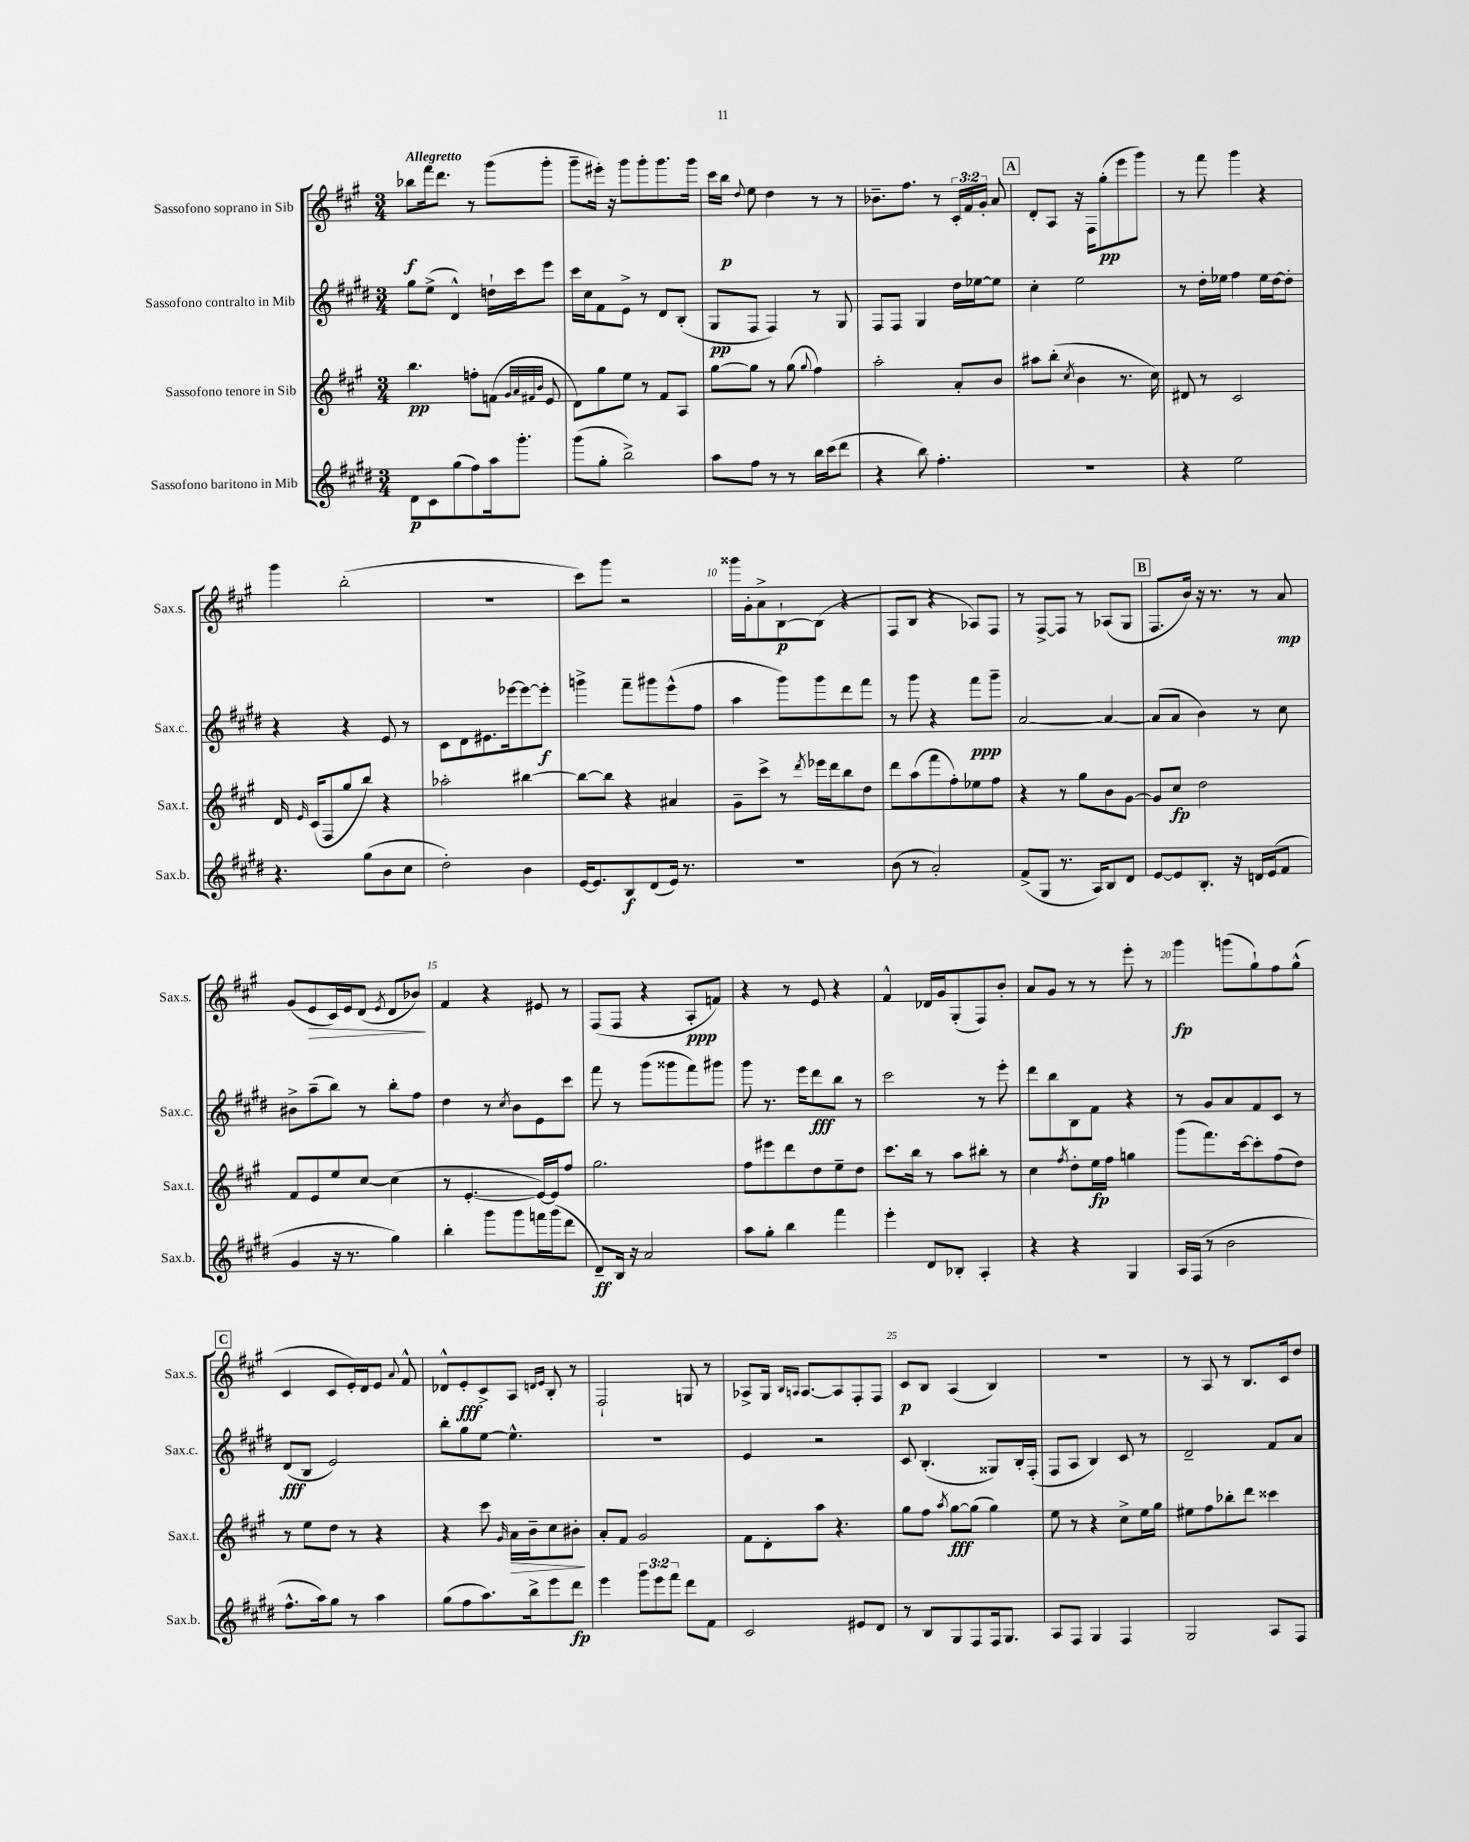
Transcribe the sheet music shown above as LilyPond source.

<<
\new StaffGroup <<
\new Staff = "s0" \with { instrumentName = "Sassofono soprano in Sib" shortInstrumentName = "Sax.s." } {
    \clef treble \key a \major \numericTimeSignature \time 3/4 \override Staff.TupletNumber.text = #tuplet-number::calc-fraction-text \tempo "Allegretto"
    \autoBeamOff bes''8[\f fis'''16 d'''8.] r8 gis'''8[( gis'''8]-. |
    gis'''8[-- eis'''16]-.) r16 gis'''8[ gis'''8-. gis'''8. gis'''16] |
    cis'''16[ b''16]\p \appoggiatura { d''8 } e''8 d''4 r8 r8 |
    bes'8.[-- fis''8.] r8 \tuplet 3/2 { cis'16[-. fis'16 gis'16]-. } a'8 |
    \mark \markup { \box "A" } d'8[-. a8] r16 fis16[ gis''8-.\pp( e'''8 gis'''8]) |
    r8 fis'''8 gis'''4 r4 |
    gis'''4 b''2-.( |
    R2. |
    cis'''8[) gis'''8] r2 |
    gisis'''16[ gis'16-. a'8-> b8~-!\p b8]( r4 |
    fis8[ b8] r4 aes8[) fis8] |
    r8 fis8[~-> fis8] r8 aes8[( gis8] |
    \mark \markup { \box "B" } fis8.[ b'16]) r16 r8. r8 a'8\mp |
    gis'8[( e'8\> cis'16) e'16 d'8]( \acciaccatura { e'8 } d'8[ bes'8]\!) |
    fis'4 r4 eis'8 r8 |
    fis8[( fis8] r4 a8[-.\ppp f'8]) |
    r4 r8 e'8 r4 |
    fis'4-^ des'16[ gis'16 gis8-.( fis8) b'8]-. |
    a'8[ gis'8] r8 r8 e'''8-. r8 |
    gis'''4\fp g'''8[( gis''8-!) fis''8 gis''8]-^( |
    \mark \markup { \box "C" } cis'4 cis'8[ e'16-.) d'16 e'8] \appoggiatura { a'8 } fis'8-^ |
    des'8[-^ e'8-.\fff cis'8-> a8] \grace { d'16[ e'16] } b8-. r8 |
    fis2-! g8 r8 |
    aes8[-> gis16] \grace { b16[ a16] } a8.[~ a8 fis8-. fis8] |
    cis'8[\p b8] a4( b4) |
    R2. |
    r8 a8 r8 b8.[ cis'16 d''8] \bar "|." |
}
\new Staff = "s1" \with { instrumentName = "Sassofono contralto in Mib" shortInstrumentName = "Sax.c." } {
    \clef treble \key e \major \numericTimeSignature \time 3/4
    \autoBeamOff gis''8[ e''8]->( dis'4-^) d''16[-! cis'''16 e'''8] |
    cis'''16[ cis''16 fis'8 e'8]-> r8 dis'8[ b8]-.( |
    gis8[\pp fis8] fis4) r8 gis8 |
    fis8[ fis8] gis4 dis''16[ ees''16~ ees''8] |
    \mark \markup { \box "A" } cis''4-. e''2 |
    r8 dis''16[-. ees''16] fis''4 ees''16[ dis''16~ dis''8]-. |
    r4 r4 e'8 r8 |
    cis'8[ dis'8 eis'8. ees'''16~ ees'''8~ ees'''8]-.\f |
    g'''4-> fis'''8[-- gis'''8 e'''8-^( fis''8] |
    a''4 gis'''8[) gis'''8 dis'''8 fis'''8] |
    r8 gis'''8 r4 fis'''8[\ppp gis'''8]-- |
    a'2~ a'4~ |
    \mark \markup { \box "B" } a'8[( a'8] b'4) r8 cis''8 |
    bis'8[-> a''8--( b''8]) r8 b''8[-. fis''8] |
    dis''4 r8 \acciaccatura { cis''8 } b'8[ e'8 cis'''8] |
    fis'''8 r8 gis'''8[( gisis'''8 fis'''8) gis'''8] |
    gis'''8 r8. e'''16[ dis'''8\fff b''8] r8 |
    cis'''2 r8 e'''8-. |
    dis'''8[ b''8 b8 fis'8] r4 |
    r8 gis'8[ a'8 fis'8 cis'8] r8 |
    \mark \markup { \box "C" } dis'8[\fff( b8] e'2) |
    b''8[-. gis''8 e''8]~ e''4.-^ |
    R2. |
    e'4 r2 |
    cis'8 b4.-.( gisis8[) b16-. fis16]-.( |
    fis8[ a8] b4) cis'8 r8 |
    dis'2-- fis'8[ a'8] \bar "|." |
}
\new Staff = "s2" \with { instrumentName = "Sassofono tenore in Sib" shortInstrumentName = "Sax.t." } {
    \clef treble \key a \major \numericTimeSignature \time 3/4
    \autoBeamOff b''4.\pp f''8[-. f'8]( \grace { gis'32[ a'32 fis'32 b'32] } e'8 |
    d'8[) gis''8 e''8] r8 fis'8[ a8] |
    gis''8[~ gis''8] r8 gis''8( \appoggiatura { gis''8 } fis''4) |
    a''2-. a'8[-. b'8] |
    \mark \markup { \box "A" } ais''8[ b''8]-.( \acciaccatura { cis''8 } b'4 r8. cis''16) |
    dis'8 r8 cis'2 |
    d'16 \grace { e'16 } cis'16[( fis8 gis''8 b''8]) r4 |
    aes''2-. bis''4~ |
    bis''8[~ bis''8] r4 ais'4 |
    gis'8[-- cis'''8]-> r8 \acciaccatura { d'''8 } ees'''16[ d'''16 b''8 d''8] |
    d'''8[ a''8( fis'''8 fis''8-.) ees''8 fis''8] |
    r4 r8 gis''8[ b'8 gis'8]~ |
    \mark \markup { \box "B" } gis'8[ cis''8]\fp d''2 |
    fis'8[ e'8 e''8 cis''8]~ cis''4( |
    r8 e'4.~-. e'16[~) e'16 fis''8] |
    gis''2. |
    fis''8[ eis'''8 d'''8 d''8 e''8-- d''8] |
    cis'''8.[ b''16] r8 a''8[ bis''8]-. r8 |
    cis''4 \acciaccatura { fis''8 } d''8[-. e''16\fp fis''16] g''4 |
    gis'''8[( fis'''8.) cis'''16~ cis'''8-. fis''8( d''8]) |
    \mark \markup { \box "C" } r8 e''8[ d''8] r8 r4 |
    r4 cis'''8 \grace { gis'16 } a'16[\> b'16-- cis''8 bis'8]-.\! |
    a'8[-. fis'8] gis'2 |
    fis'8[ d'8-. a''8] r4. |
    gis''8[ fis''8] \acciaccatura { a''8 } gis''8[~\fff gis''8]( gis''4) |
    e''8 r8 r4 cis''8[-> e''16 gis''16] |
    eis''8[ fis''8 bes''8-. d'''8] cisis'''4 \bar "|." |
}
\new Staff = "s3" \with { instrumentName = "Sassofono baritono in Mib" shortInstrumentName = "Sax.b." } {
    \clef treble \key e \major \numericTimeSignature \time 3/4 \override Staff.TupletNumber.text = #tuplet-number::calc-fraction-text
    \autoBeamOff dis'8[\p cis'8 gis''8( fis''8) a''16 gis'''8.]-. |
    gis'''8[( gis''8]-. b''2->) |
    a''8[ fis''8] r8 r8 b''16[ cis'''16( dis'''8] |
    r4 b''8) fis''4.-. |
    \mark \markup { \box "A" } R2. |
    r4 e''2 |
    r4. gis''8[( b'8 cis''8] |
    dis''2-.) b'4 |
    e'16[~ e'8. b8\f dis'8( e'16]) r8. |
    R2. |
    b'8( r8 a'2-.) |
    fis'8[->( gis8] r8. a16[) b8 dis'8] |
    \mark \markup { \box "B" } e'8[~ e'8 b8.]-. r16 d'16[ e'16( fis'8] |
    gis'4 r16 r8. gis''4) |
    b''4-. gis'''8[ gis'''8 f'''16 gis'''16( dis'''8] |
    dis'8[--\ff) b16] r16 a'2 |
    a''8[ gis''8]-. b''4 fis'''4 |
    e'''4-. dis'8[ bes8]-. a4-. |
    r4 r4 gis4 |
    a16[ fis16]( r8 b'2 |
    \mark \markup { \box "C" } fis''8.[-^ a''16) gis''8] r8 a''4 |
    gis''8[( fis''8 a''8.) b''16-> e'''8 dis'''8]\fp |
    e'''4 \tuplet 3/2 { gis'''8[ e'''8 fis'''8] } dis'''8[ fis'8] |
    cis'2 eis'8[ dis'8] |
    r8 b8[ gis8 fis8 fis16 gis8.] |
    a8[ fis8] gis4 fis4 |
    gis2 a8[ fis8] \bar "|." |
}
>>
>>
\layout { \context { \Score \override BarNumber.break-visibility = ##(#f #t #t) barNumberVisibility = #(every-nth-bar-number-visible 5) } }
